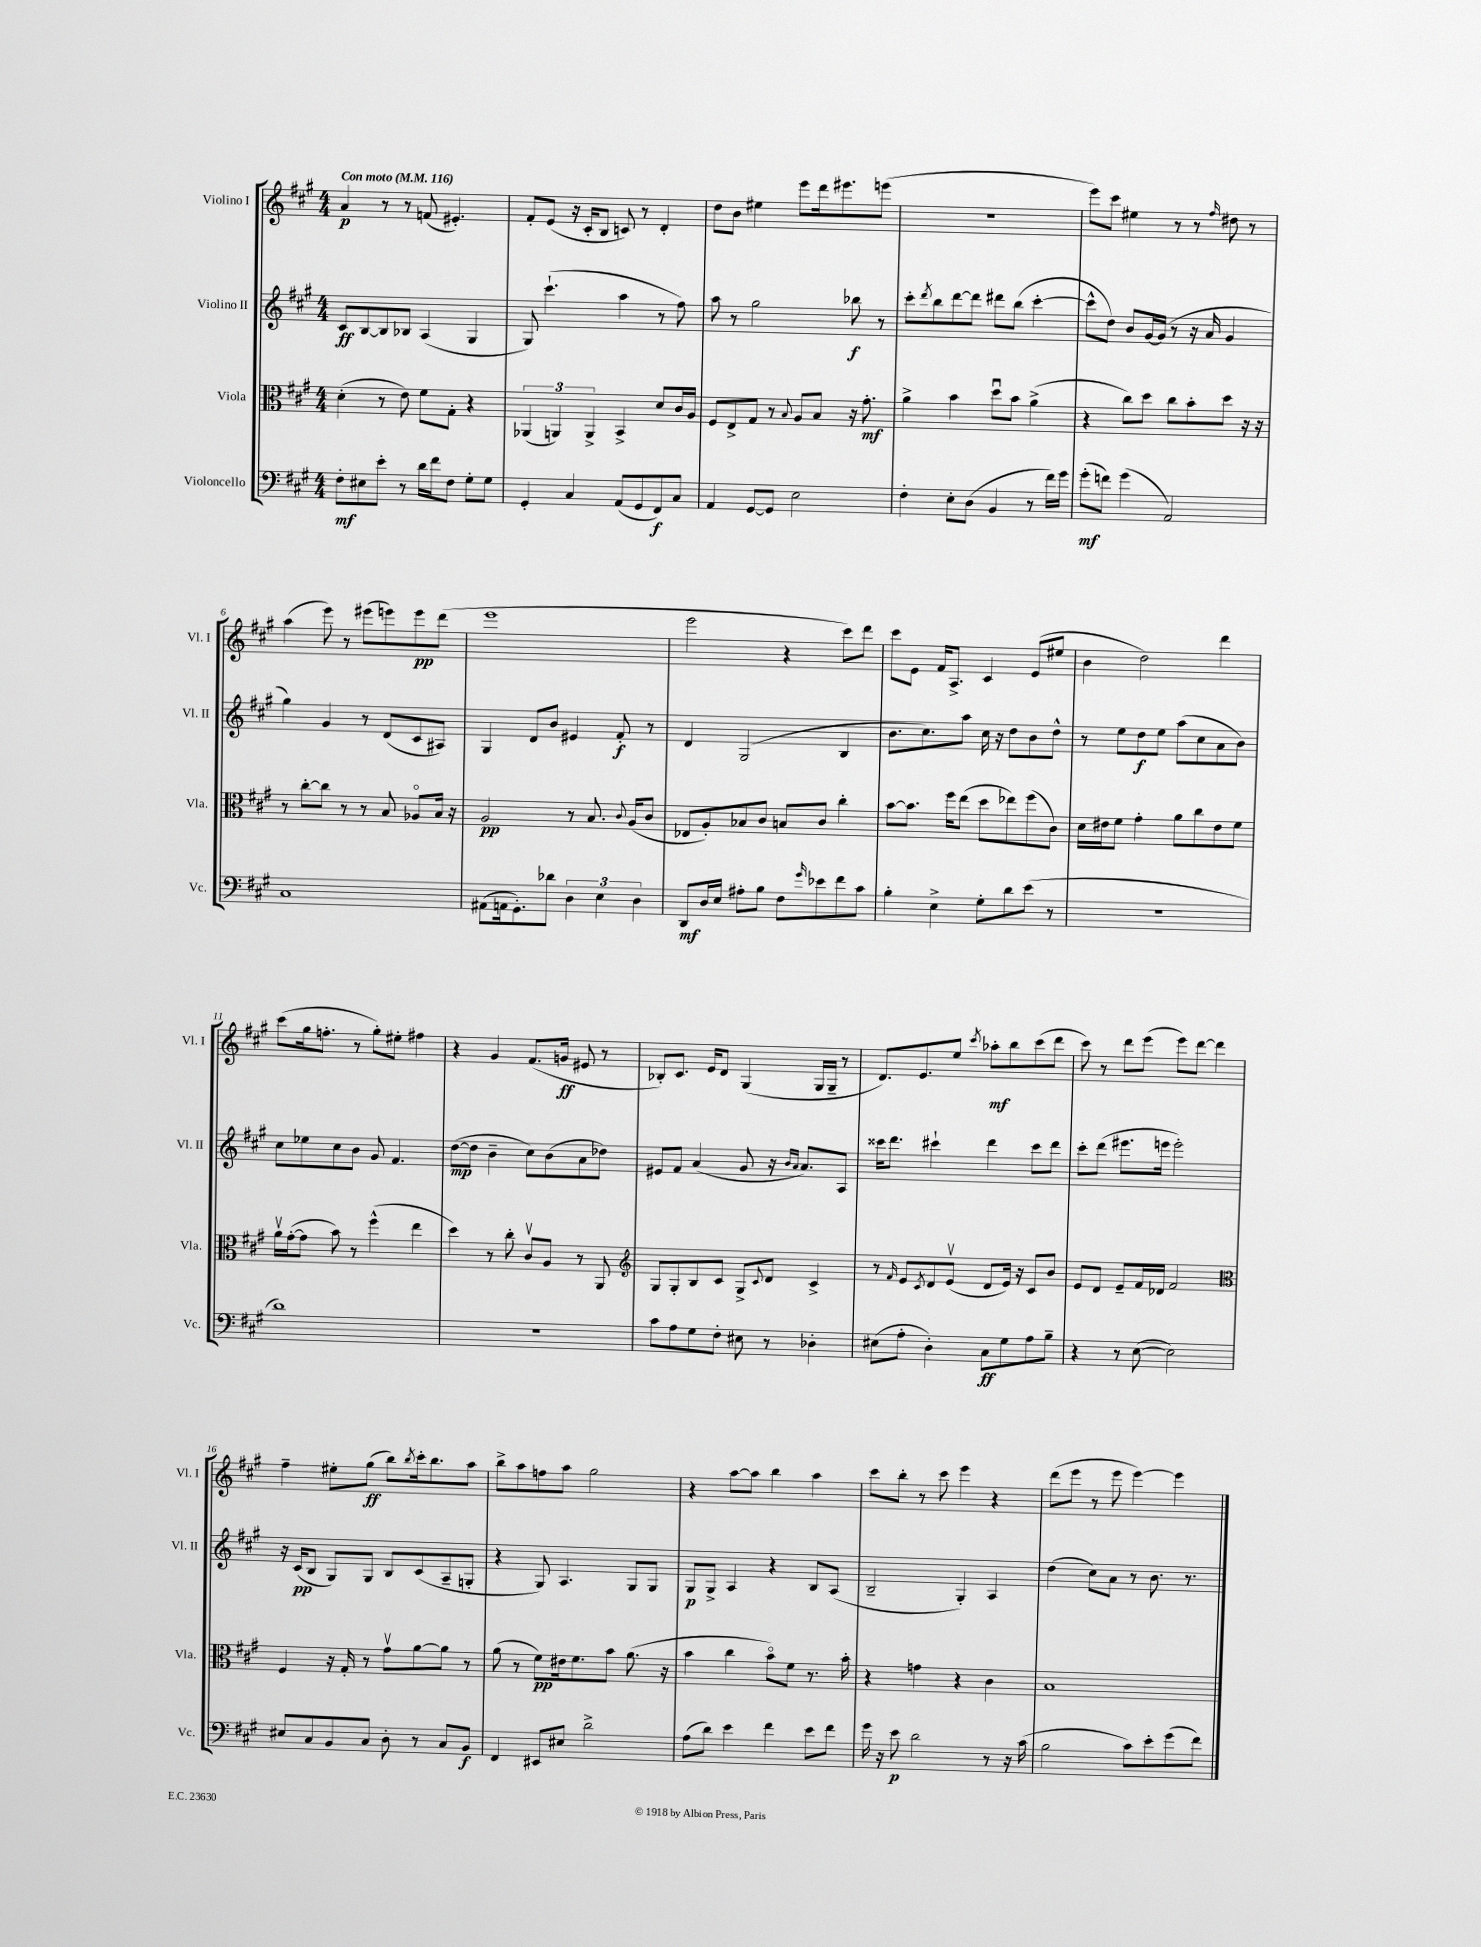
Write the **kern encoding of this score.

**kern	**kern	**kern	**kern
*staff4	*staff3	*staff2	*staff1
*clefF4	*clefC3	*clefG2	*clefG2
*k[f#c#g#]	*k[f#c#g#]	*k[f#c#g#]	*k[f#c#g#]
*M4/4	*M4/4	*M4/4	*M4/4
*MM116	*MM116	*MM116	*MM116
8F#'	(4d'	8c#	4a
8E#	.	[8B	.
8e'	8r	8B]	8r
8r	8e)	8B-	8r
16d	8f#	(4A	(8f
16f#	.	.	.
8F#	8G#'	.	4.e#')
8G#'	4r	4G#	.
8G#	.	.	.
=	=	=	=
4GG#'	(6AA-	8G#)	8f#'
.	.	(4.ccc#`	(8e
.	6AA)	.	.
4C#	.	.	16r
.	.	.	16c#'
.	6AA^	.	.
.	.	.	8B
(8AA	4BB^	4aa	8c)
8GG#	.	.	8r
8FF#)	8d	8r	4d'
8C#	16c#	8ff#)	.
.	16A	.	.
=	=	=	=
4AA	8F#	8aa	8dd
.	8E^	8r	8b
[8GG#	8G#	2gg#	4ee#
8GG#]	8r	.	.
.	8qqB	.	.
2E	8A	.	8eee
.	8B	.	16ddd
.	.	.	8.eee#
.	16r	8bb-	.
.	8.g#'	.	.
.	.	8r	(8eee
=	=	=	=
4F#'	4a^	8ccc#'	1r
.	.	8qddd	.
.	.	8bb	.
8E'	4b	[8ddd	.
(8D	.	8ddd]	.
4BB	8ddu	8ddd#	.
.	8b	(8bb	.
8r	(4a^	[4ccc#'	.
16f#)	.	.	.
16g#	.	.	.
=	=	=	=
(8g#'	4r	8ccc#^^]	8eee)
8f)	.	8dd)	8ccc#
(4g#	8cc#)	8b	4ee#
.	8dd	[16g#	.
.	.	(16g#]	.
2AA)	8cc#	8r	8r
.	8b'	16r	8r
.	.	16a	.
.	.	.	16qqff#
.	8dd	4g#	8dd#
.	16r	.	8r
.	16r	.	.
=	=	=	=
1C#	8r	4gg#)	(4aa
.	[8cc#'	.	.
.	8cc#]	4g#	8eee)
.	8r	.	8r
.	8r	8r	(8eee#
.	8B	(8d	8eee)
.	8A-o	8c#	8eee
.	16B	8A#)	(8ddd
.	16r	.	.
=	=	=	=
(8AA#	2A	4G#	1eee
16AA	.	.	.
8.GG#')	.	.	.
.	.	8d	.
8d-	.	8b	.
6D	8r	4e#	.
.	8.B	.	.
6E	.	.	.
.	.	8f#'	.
.	8qqc#	.	.
.	(16A	.	.
6D	.	.	.
.	8c#	8r	.
=	=	=	=
8DD	8E-	4d	2eee
16D	8A')	.	.
16E	.	.	.
8A#'	8B-	(2G#	.
8B	8c#	.	.
8F#	8B	.	4r
16qqg#	.	.	.
8e-	8c#	.	.
8f#	4cc#'	4B	8ccc#)
8c#	.	.	8ddd
=	=	=	=
4B'	[8b	8.b	8ccc#
.	8.b]	.	8e
.	.	8.cc#)	.
4E^	.	.	16f#
.	16ff#	.	8.A^
.	(8ee	8aa	.
8G#'	8dd	16cc#	4c#
.	.	16r	.
8d	8ee-)	8dd	.
(8e	(8ff#	8b	(8e
8r	8c#)	8dd^^	8ee#
=	=	=	=
1r	16d	8r	4b
.	16e#	.	.
.	8f#	8ee	.
.	4g#'	8dd	2dd)
.	.	8ee	.
.	8a	(8aa	.
.	8cc#	8cc#	.
.	8e#	8a	4ddd
.	8f#	8b)	.
=	=	=	=
1d)	16av	8cc#	(8ccc#
.	([16g#'	.	.
.	8g#]	8ee-	16gg#
.	.	.	8.ff'
.	8b)	8cc#	.
.	8r	8b	8r
.	(4ff#^^	8g#	8gg#')
.	.	4.f#	8ee#'
.	4ee	.	4ff#
=	=	=	=
1r	4dd)	([8dd	4r
.	.	8dd]	.
.	8r	4b~	4g#
.	8cc#'	.	.
.	8c#v	8cc#)	(8.f#
.	8A	(8b	.
.	.	.	16g
.	8r	8a	8e#
.	8AA	8dd-)	8r
=	=	=	=
*	*clefG2	*	*
8c#	8G#	8e#	8B-')
8A	8G#'	8f#	8.c#
8G#	8B	(4a	.
.	.	.	16e
8F#'	8c#	.	8d
8E#	8G#^	8g#	(4G#
.	8qqc#	.	.
8r	8d	16r	.
.	.	16qqb	.
.	.	16qqa	.
.	.	8.a)	.
4D-'	4c#^	.	16G#
.	.	.	16G#~
.	.	8A	8r
=	=	=	=
(8E#	8r	16ccc##	8.d)
.	.	8.ddd	.
.	16qqf#	.	.
8A'	8e	.	.
.	.	.	8.e
.	8qc#	.	.
4D')	8d	4ccc#`	.
.	(8ev	.	8ee
.	.	.	8qccc#
8C#	8d	4ddd	8aa-'
8G#	16e)	.	8bb
.	16r	.	.
8A	8c#	8ccc#	(8ccc#
8B~	8b	8ddd	8ddd
=	=	=	=
4r	8e	8ccc#'	8ccc#)
.	8d	(8ddd	8r
8r	8e~	8.eee#	8ddd
([8E	16f#	.	(8eee
.	16d-	16eee	.
2E])	2f#	2eee')	8eee)
.	.	.	[8ddd
.	.	.	4ddd]
=	=	=	=
*	*clefC3	*	*
8E#	4F#	16r	4ff#~
.	.	(16c#	.
8C#	.	8B	.
8BB	16r	8G#)	8ee#'
.	16G#'	.	.
8C#	8r	8G#	(8gg#
8D'	8g#v	8B	8bb)
.	.	.	8qbb
8r	[8a	(8c#	16ccc#'
.	.	.	8.bb
8C#	8a]	8A~	.
8BB	8r	8G'	8aa
=	=	=	=
4FF#	(8a	4r	8bb^
.	8r	.	8aa
8EE#	8f#)	8G#)	8ff
8E#	16e#	4.A	8aa
.	8.f#	.	.
2d^	.	.	2gg#
.	8b	.	.
.	(8.a	8G#	.
.	.	8G#	.
.	16r	.	.
=	=	=	=
(8A	4b	8G#	4r
8d)	.	8G#^	.
4e	4cc#	4A	[8aa
.	.	.	8aa]
4f#	8bo)	4r	4bb
.	8f#	.	.
8e	8.r	8B	4aa
8f#	.	(8A	.
.	16b'	.	.
=	=	=	=
16g#	4r	2B~	8ccc#
16r	.	.	.
8e	.	.	8bb'
2d	4g	.	8r
.	.	.	8ccc#
.	4r	4G#')	4eee
8r	4c#	4A	4r
16r	.	.	.
(16c#	.	.	.
=	=	=	=
2B	1B	(4dd	(8ddd
.	.	.	8eee
.	.	8cc#)	8r
.	.	8a	8eee
8c#)	.	8r	[4eee)
8e'	.	8.b	.
(8g#	.	.	4eee]
.	.	8.r	.
8f#)	.	.	.
==	==	==	==
*-	*-	*-	*-
